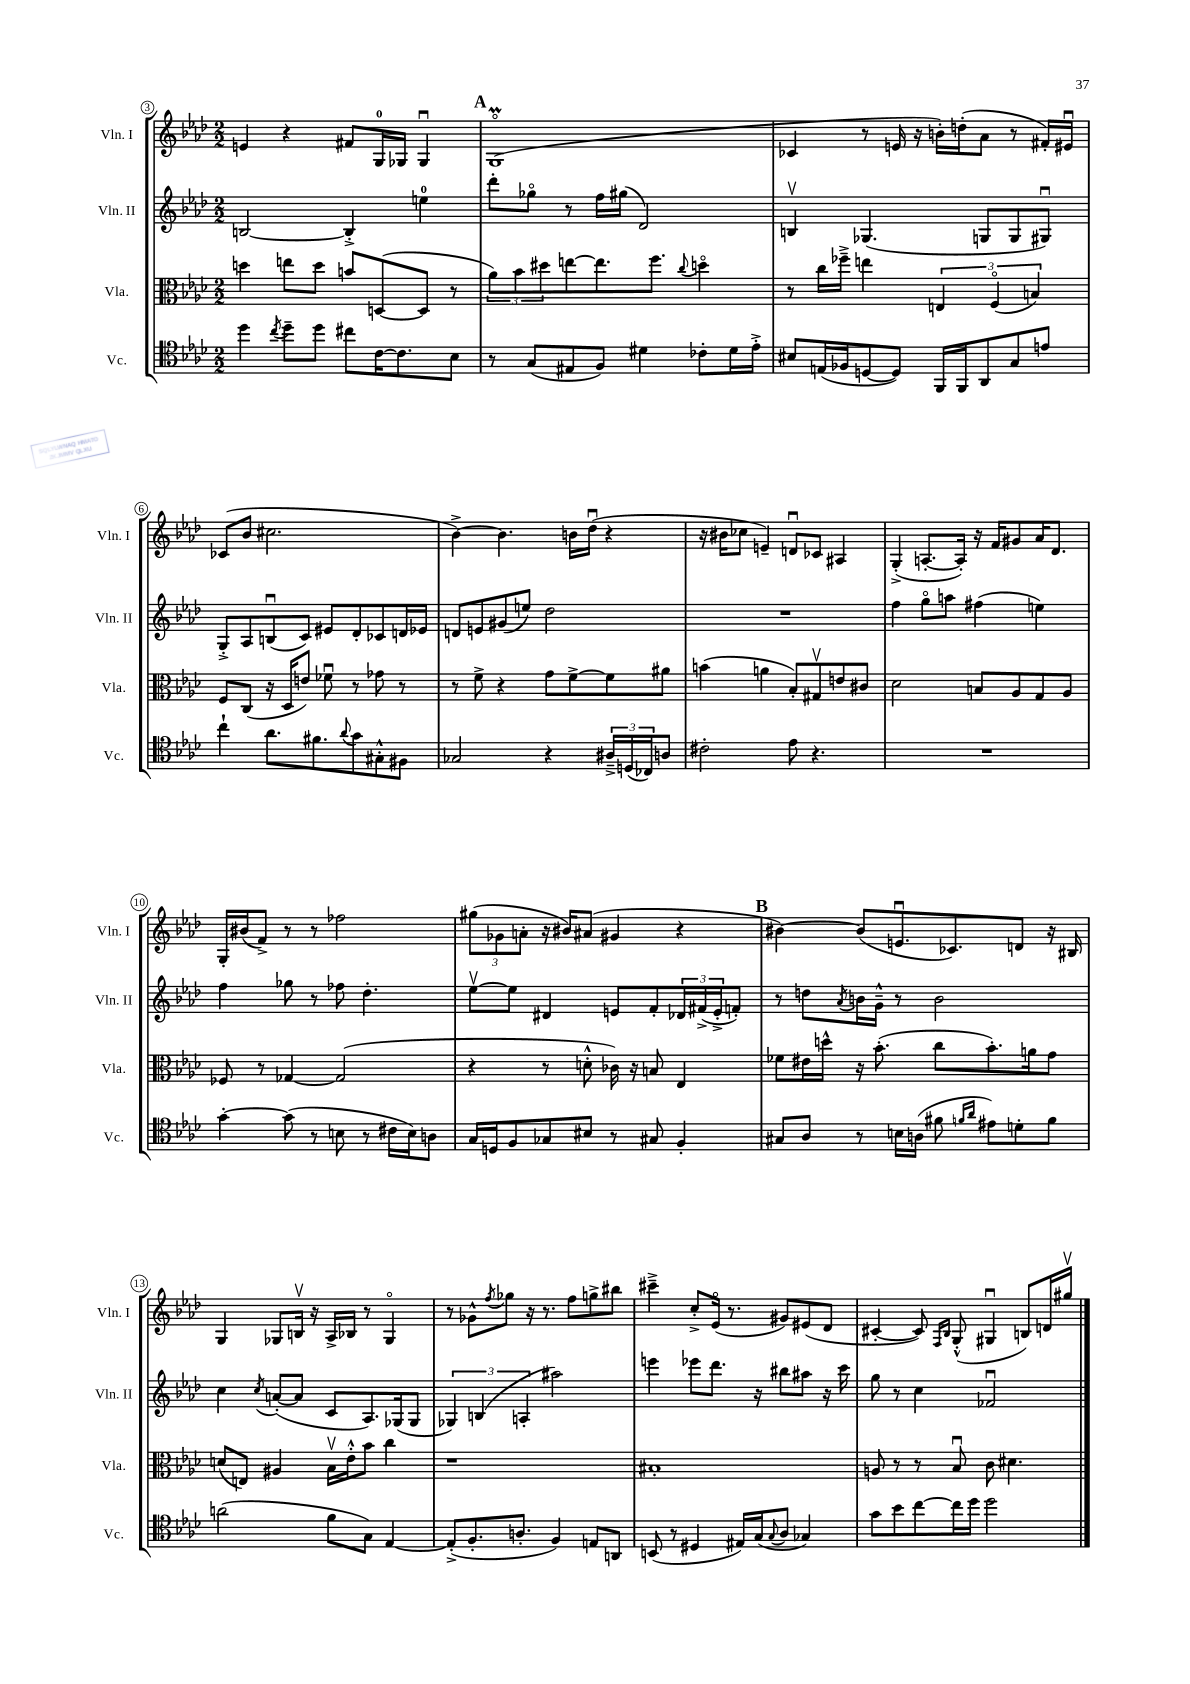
<<
\new StaffGroup <<
\new Staff = "s0" \with { instrumentName = "Vln. I" shortInstrumentName = "Vln. I" } {
    \clef treble \key aes \major \numericTimeSignature \time 2/2
    e'4 r4 fis'8 g16-0 ges16 ges4\downbow |
    \mark \markup { \bold "A" } g1\flageolet\prall( |
    ces'4 r8 e'16 r16 b'16-.) d''16-.( aes'8 r8 fis'16-.) eis'16\downbow |
    ces'8( bes'8 cis''2. |
    bes'4~->) bes'4. b'16 des''16\downbow( r4 |
    r16 bis'16 ces''8 e'4--) d'8\downbow ces'8 ais4 |
    g4-.->( a8.~-. a16-.) r16 f'16 gis'8 aes'16 des'8. |
    g16-. bis'16( f'8->) r8 r8 fes''2 |
    \tuplet 3/2 { gis''8( ges'8 a'8-. } r16 bis'16) ais'8( gis'4 r4 |
    \mark \markup { \bold "B" } bis'4~) bis'8( e'8.\downbow ces'8.) d'8 r16 bis16 |
    g4 ges8 b16\upbow r16 aes16-> bes16 r8 ges4\flageolet |
    r8 ges'8-^ \acciaccatura { f''8 } ges''8 r16 r8. f''8 g''8-> bis''8 |
    cis'''4---> c''8-.-> ees'16\flageolet( r8. gis'8) eis'8( des'8 |
    cis'4~-. cis'8) \grace { f16 bes16 } g8-.-^( gis4\downbow b8) d'16 gis''16\upbow \bar "|." |
}
\new Staff = "s1" \with { instrumentName = "Vln. II" shortInstrumentName = "Vln. II" } {
    \clef treble \key aes \major \numericTimeSignature \time 2/2
    b2~ b4-.-> e''4-0 |
    \mark \markup { \bold "A" } des'''8-. ges''8\flageolet r8 f''16 gis''16( des'2) |
    b4\upbow ges4.( g8 g8 gis8\downbow) |
    g8-.-> aes8 b8\downbow( c'8) eis'8 des'8-. ces'8 d'16 ees'16 |
    d'8 e'8 gis'8( e''8) des''2 |
    R1 |
    f''4 g''8\flageolet a''8 fis''4( e''4) |
    f''4 ges''8 r8 fes''8 des''4.-. |
    ees''8~\upbow ees''8 dis'4 e'8 f'8-. \tuplet 3/2 { des'16 fis'16->( e'16-.-> } f'8-.) |
    \mark \markup { \bold "B" } r8 d''8 \acciaccatura { aes'8 } b'16 g'16---^ r8 b'2 |
    c''4 \acciaccatura { c''8 } a'8~-.( a'8 c'8 aes8.) ges16( ges8 |
    \tuplet 3/2 { ges4) b4( a4-. } ais''2) |
    e'''4 ees'''8 des'''8. r16 bis''8 ais''8 r16 c'''16 |
    g''8 r8 c''4 fes'2\downbow \bar "|." |
}
\new Staff = "s2" \with { instrumentName = "Vla." shortInstrumentName = "Vla." } {
    \clef alto \key aes \major \numericTimeSignature \time 2/2
    d''4 e''8 d''8 b'8 d8~( d8 r8 |
    \mark \markup { \bold "A" } \tuplet 3/2 { aes'8) bes'8 dis''8 } e''8~ e''8. f''8. \appoggiatura { c''8 } d''4\flageolet |
    r8 c''16 fes''16---> e''4 \tuplet 3/2 { e4 f4\flageolet( b4) } |
    f8 c8( r16 des16 e'8) fes'8\downbow r8 ges'8 r8 |
    r8 f'8-> r4 g'8 f'8~-> f'8 ais'8 |
    b'4( a'4 bes8-.) gis8\upbow e'8 cis'8 |
    des'2 b8 aes8 g8 aes8 |
    fes8 r8 ges4~ ges2( |
    r4 r8 d'8-.-^ ces'16) r16 b8 ees4 |
    \mark \markup { \bold "B" } fes'8 eis'16 d''16-^ r16 bes'8.-.( c''8 bes'8.-.) a'16 g'8 |
    d'8( e8) ais4 bes16\upbow ees'16-.-^ bes'8 c''4 |
    r1 |
    bis1-. |
    a8 r8 r8 bes8\downbow c'8 dis'4. \bar "|." |
}
\new Staff = "s3" \with { instrumentName = "Vc." shortInstrumentName = "Vc." } {
    \clef tenor \key aes \major \numericTimeSignature \time 2/2
    des''4 \acciaccatura { c''8 } des''8-- des''8 cis''8 c'16~ c'8. bes8 |
    \mark \markup { \bold "A" } r8 g8( eis8 f8) dis'4 ces'8-. dis'16 ees'16-.-> |
    bis8 e16( fes16 d8~ d8) f,16 f,16 aes,8 g8 e'8 |
    c''4-! aes'8. fis'8. \appoggiatura { aes'8 } g'8 gis8-.-^ fis8 |
    ges2 r4 \tuplet 3/2 { ais16---> d16( ces16) } a8 |
    cis'2-. ees'8 r4. |
    R1 |
    g'4~-. g'8( r8 b8 r8 cis'16 b16) a8 |
    g16 d16 f8 ges8 bis8 r8 gis8 f4-. |
    \mark \markup { \bold "B" } gis8 aes8 r8 b16 a16( fis'8 \grace { f'16 aes'16 } eis'8) d'8-. f'8 |
    a'2( f'8 g8) ees4~ |
    ees8-.->( f8.-. a8.-. f4) e8 a,8 |
    b,8( r8 dis4 eis16) g16( \appoggiatura { g8 } aes8 ges4) |
    g'8 bes'8 c''8~ c''16 des''16 des''2 \bar "|." |
}
>>
>>
\layout { \context { \Score currentBarNumber = #3 \override BarNumber.stencil = #(make-stencil-circler 0.1 0.3 ly:text-interface::print) } }
